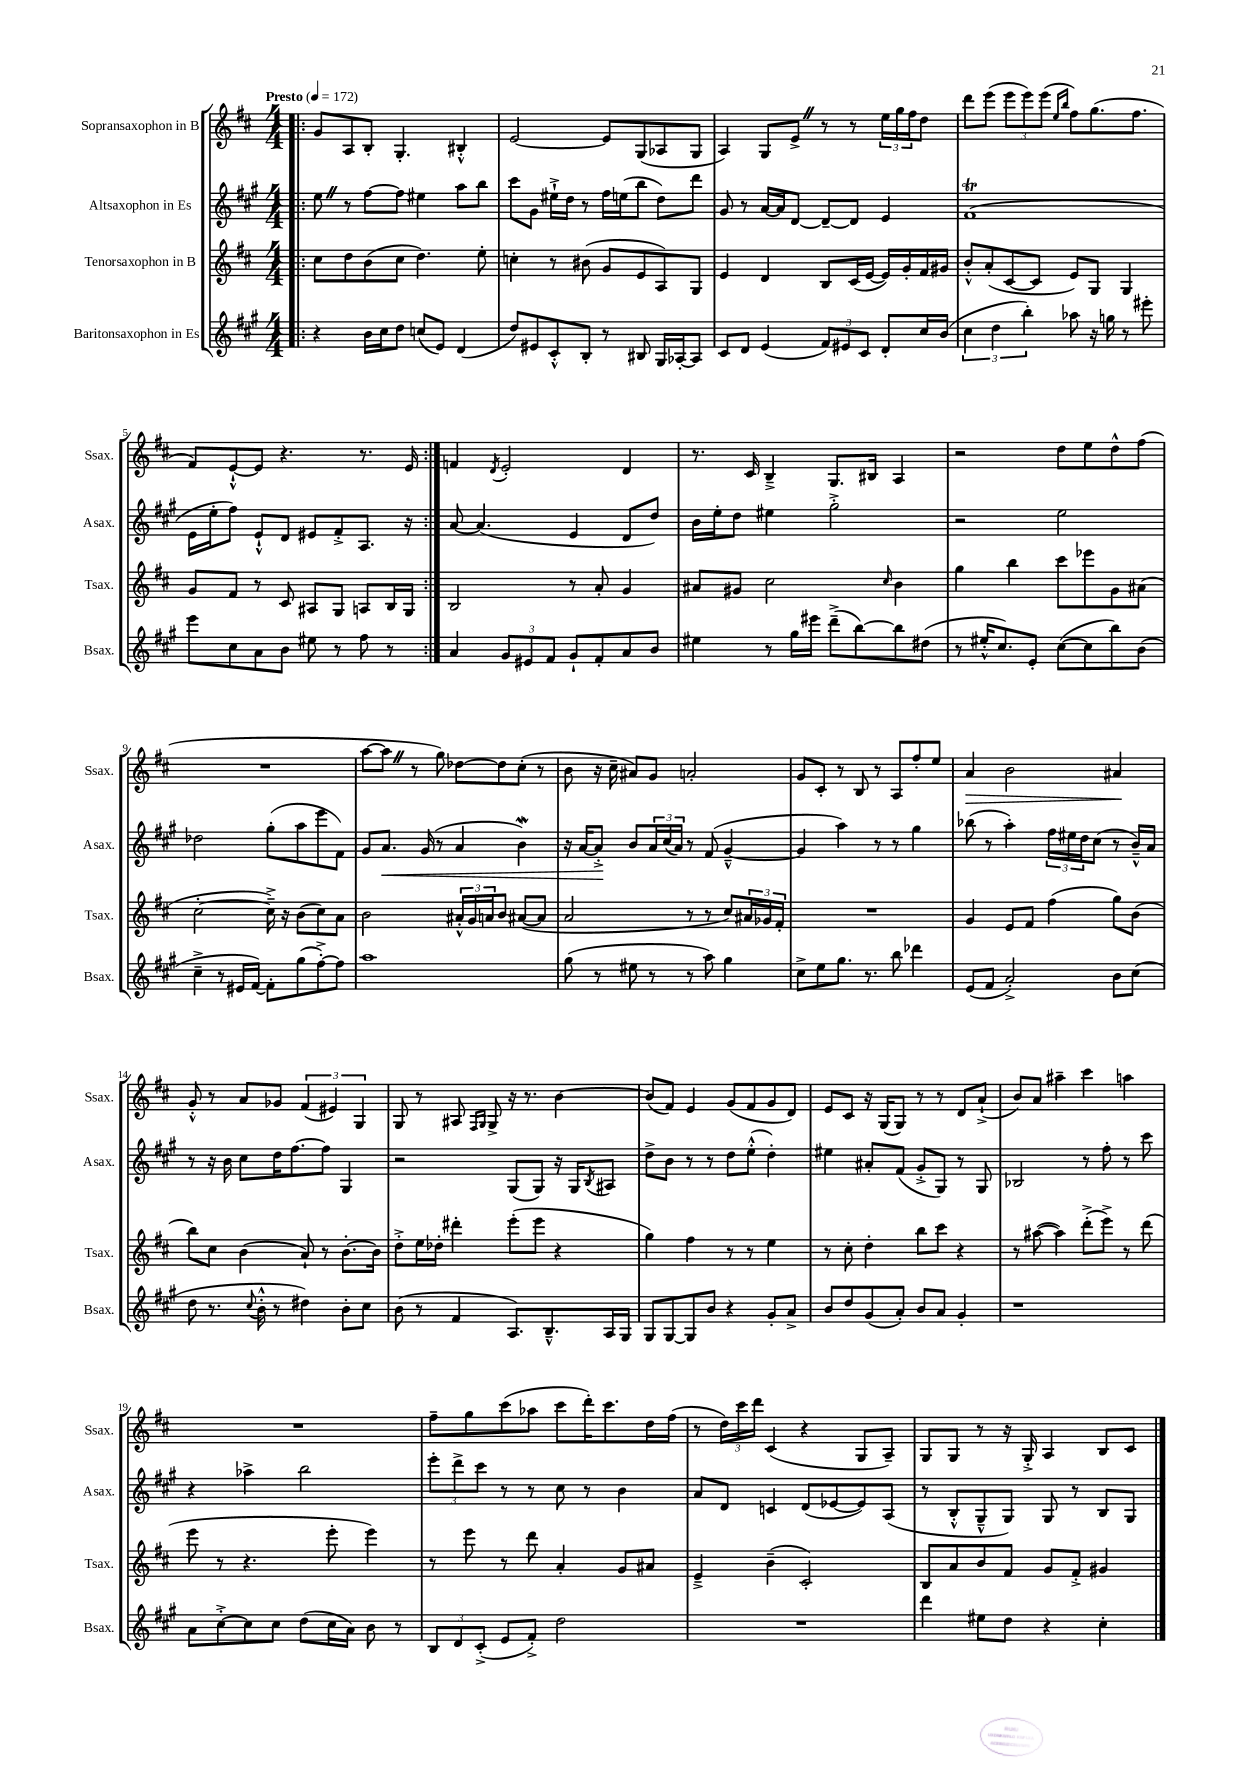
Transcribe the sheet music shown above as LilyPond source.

<<
\new StaffGroup <<
\new Staff = "s0" \with { instrumentName = "Sopransaxophon in B" shortInstrumentName = "Ssax." } {
    \clef treble \key d \major \numericTimeSignature \time 4/4 \tempo "Presto" 4 = 172
    \repeat volta 2 { \bar ".|:" g'8 a8 b8-. g4.-. bis4-.-^ |
    e'2~ e'8 g8( aes8 g8 |
    a4) g8 e'8-> \once \override BreathingSign.text = \markup { \musicglyph "scripts.caesura.straight" } \breathe r8 r8 \tuplet 3/2 { e''16 g''16 fis''16 } d''8 |
    d'''8 e'''8( \tuplet 3/2 { e'''8 e'''8) e'''8( } \grace { e''16 b''16 } fis''8) g''8.( fis''8. |
    fis'8) e'8~-!-^ e'8 r4. r8. e'16 | }
    f'4 \acciaccatura { d'8 } e'2-. d'4 |
    r8. cis'16 b4---> g8. bis16 a4 |
    r2 d''8 e''8 d''8-^ fis''8( |
    R1 |
    a''8~ a''8 \once \override BreathingSign.text = \markup { \musicglyph "scripts.caesura.straight" } \breathe r8 g''8) des''8~ des''8 cis''8-.( r8 |
    b'8 r16 cis''16-- ais'8) g'8 a'2-. |
    g'8 cis'8-. r8 b8 r8 a8 fis''8-. e''8 |
    a'4\> b'2 ais'4\! |
    g'8-.-^ r8 a'8 ges'8 \tuplet 3/2 { fis'4( eis'4) g4 } |
    g8 r8 ais8 \grace { fis16 g16 } g8-> r16 r8. b'4~ |
    b'8( fis'8) e'4 g'8( fis'8 g'8 d'8) |
    e'8 cis'8 r16 g16( g8) r8 r8 d'8 a'8-!->( |
    b'8) a'8 ais''4-- cis'''4 a''4 |
    R1 |
    fis''8-- g''8 cis'''8( aes''8 cis'''8 d'''16-.) cis'''8. d''16 fis''16( |
    r8 \tuplet 3/2 { d''16) cis'''16 d'''16 } cis'4( r4 g8 a8--) |
    g8 g8 r8 r16 g16-.-> a4 b8 cis'8 \bar "|." |
}
\new Staff = "s1" \with { instrumentName = "Altsaxophon in Es" shortInstrumentName = "Asax." } {
    \clef treble \key a \major \numericTimeSignature \time 4/4
    \repeat volta 2 { \bar ".|:" e''8 \once \override BreathingSign.text = \markup { \musicglyph "scripts.caesura.straight" } \breathe r8 fis''8~ fis''8 eis''4 a''8 b''8 |
    cis'''8 gis'8 eis''16-!-> d''16 r8 fis''16 e''16( b''8 d''8) d'''8 |
    gis'8 r8 a'16~ a'16 d'8~ d'8~-- d'8 e'4 |
    fis'1\trill( |
    e'16 e''16-. fis''8) e'8-!-^ d'8 eis'8 fis'8-.-> a8. r16 | }
    a'8~ a'4.( e'4 d'8 d''8) |
    b'16 e''16-. d''8 eis''4 gis''2-.-> |
    r2 e''2 |
    des''2 gis''8-.( a''8 e'''8 fis'8) |
    gis'8 a'8.\< gis'16( r8 a'4 b'4\mordent) |
    r16 a'16~ a'8-.->\! b'8 \tuplet 3/2 { a'16 cis''16( a'16) } r8 fis'8( gis'4~---^ |
    gis'4 a''4) r8 r8 gis''4 |
    bes''8( r8 a''4-.) \tuplet 3/2 { fis''16 eis''16 d''16 } cis''8( r8 b'16---^) a'16 |
    r8 r16 b'16 cis''8 d''16 fis''8.~ fis''8 gis4 |
    r2 gis8( gis8) r16 gis16 \acciaccatura { b8 } ais8 |
    d''8-> b'8 r8 r8 d''8 e''8-.-^( d''4-.) |
    eis''4 ais'8-. fis'8( gis'8-.-> gis8) r8 gis8 |
    bes2 r8 fis''8-. r8 cis'''8 |
    r4 aes''4-> b''2 |
    \tuplet 3/2 { e'''8-. d'''8-> cis'''8 } r8 r8 cis''8 r8 b'4 |
    a'8 d'8 c'4 d'8( ees'8~ ees'8) a8( |
    r8 b8-.-^ gis8---^ gis8) gis8 r8 b8 gis8 \bar "|." |
}
\new Staff = "s2" \with { instrumentName = "Tenorsaxophon in B" shortInstrumentName = "Tsax." } {
    \clef treble \key d \major \numericTimeSignature \time 4/4
    \repeat volta 2 { \bar ".|:" cis''8 d''8 b'8( cis''8 d''4.) e''8-. |
    c''4-. r8 bis'8( g'8 e'8 a8) g8 |
    e'4 d'4 b8 cis'16( e'16~ e'16) g'16-. fis'16 gis'16 |
    b'8-.-^ a'8-.( cis'8~ cis'8 e'8) g8 g4 |
    g'8 fis'8 r8 cis'8 ais8 g8 a8 b16 g16 | }
    b2 r8 a'8-. g'4 |
    ais'8 gis'8 cis''2 \grace { cis''16 } b'4 |
    g''4 b''4 cis'''8 ees'''8 g'8 ais'8( |
    cis''2~-. cis''16--->) r16 b'8( cis''8) a'8 |
    b'2 \tuplet 3/2 { ais'16-.-^ g'16 a'16 } b'8 ais'8~( ais'8 |
    a'2 r8 r8 cis''8) \tuplet 3/2 { ais'16 ges'16 fis'16-. } |
    R1 |
    g'4 e'8 fis'8 fis''4( g''8) b'8( |
    b''8) cis''8 b'4( a'8-!) r8 b'8.~-. b'16 |
    d''8-.-> e''16 des''16-. dis'''4-. e'''8-.( e'''8 r4 |
    g''4) fis''4 r8 r8 e''4 |
    r8 cis''8-. d''4-. b''8 cis'''8 r4 |
    r8 ais''8~( ais''4) d'''8-.->( e'''8->) r8 d'''8( |
    e'''8 r8 r4. e'''8-. e'''4) |
    r8 e'''8 r8 d'''8 a'4-. g'8 ais'8 |
    e'4---> b'4--( cis'2-.) |
    b8 a'8 b'8 fis'8 g'8 fis'8-.-> gis'4 \bar "|." |
}
\new Staff = "s3" \with { instrumentName = "Baritonsaxophon in Es" shortInstrumentName = "Bsax." } {
    \clef treble \key a \major \numericTimeSignature \time 4/4
    \repeat volta 2 { \bar ".|:" r4 b'16 cis''16 d''8 c''8( e'8) d'4( |
    d''8) eis'8 cis'8-.-^ b8-. r8 bis8 gis16 aes16~-. aes8 |
    cis'8 d'8 e'4( \tuplet 3/2 { fis'8) eis'8 cis'8 } d'8-. cis''16 b'16( |
    \tuplet 3/2 { cis''4 d''4 b''4-.) } aes''8 r16 g''16 r8 eis'''8-. |
    e'''8 cis''8 a'8 b'8 eis''8 r8 fis''8 r8 | }
    a'4 \tuplet 3/2 { gis'8 eis'8 fis'8 } gis'8-! fis'8-. a'8 b'8 |
    eis''4 r8 gis''16 eis'''16 d'''8--->( b''8~) b''8 dis''8( |
    r8 eis''16-.-^ cis''8.) e'8-. cis''8~( cis''8 b''8) b'8( |
    cis''4---> r8 eis'16 fis'16~) fis'8-. gis''8( fis''8~-.->) fis''8 |
    a''1 |
    gis''8( r8 eis''8 r8 r8 a''8) gis''4 |
    cis''8-> e''8 gis''8. r8. b''8 des'''4 |
    e'8( fis'8 a'2-.->) b'8 cis''8( |
    d''8 r8. \appoggiatura { cis''8 } b'16-.-^ r8 dis''4) b'8-. cis''8 |
    b'8( r8 fis'4 a8.) b8.---^ a16 gis16 |
    gis8 gis8~ gis8 b'8 r4 gis'8-. a'8-> |
    b'8 d''8 gis'8( a'8-.) b'8 a'8 gis'4-. |
    r1 |
    a'8 cis''8~-.-> cis''8 cis''8 d''8( cis''16 a'16) b'8 r8 |
    \tuplet 3/2 { b8 d'8 cis'8-.->( } e'8 fis'8-.->) d''2 |
    R1 |
    d'''4 eis''8 d''8 r4 cis''4-. \bar "|." |
}
>>
>>
